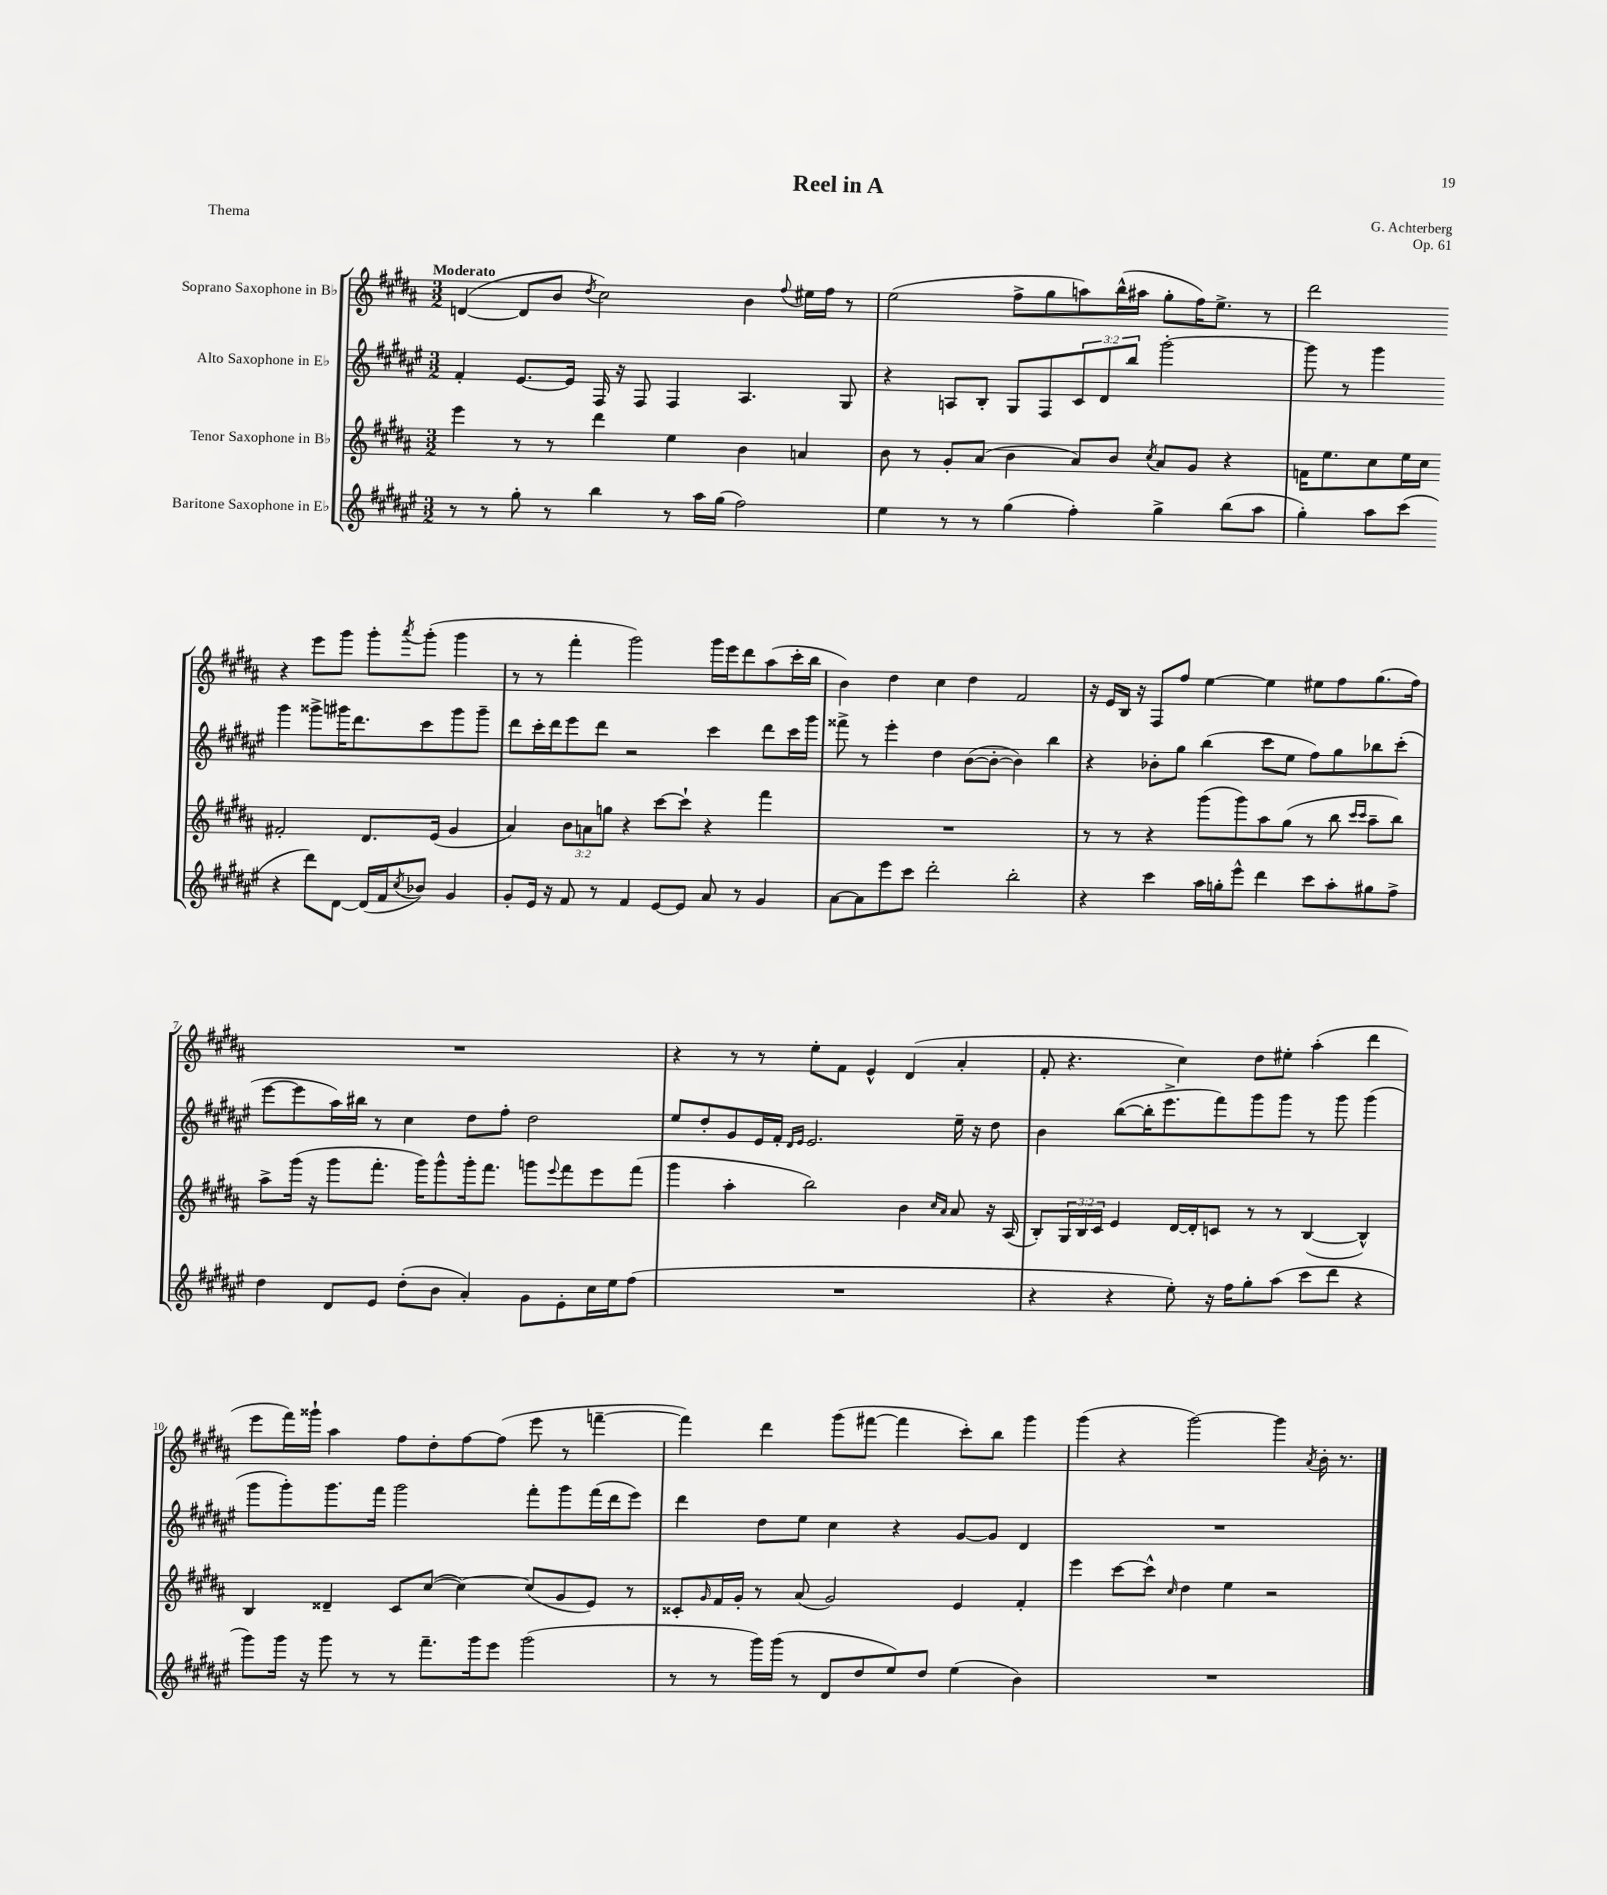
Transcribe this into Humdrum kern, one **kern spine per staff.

**kern	**kern	**kern	**kern
*staff4	*staff3	*staff2	*staff1
*clefG2	*clefG2	*clefG2	*clefG2
*k[f#c#g#d#a#e#]	*k[f#c#g#d#a#]	*k[f#c#g#d#a#e#]	*k[f#c#g#d#a#]
*M3/2	*M3/2	*M3/2	*M3/2
8r	4eee\	4f#'/	([4d/
8r	.	.	.
8gg#'\	8r	[8.e#/L	8d/]L
8r	8r	.	8b/J
.	.	16e#/]Jk	.
.	.	.	8qdd#/
4bb\	4ddd#\	16F#/	2cc#\)
.	.	16r	.
.	.	8F#/	.
8r	4ee\	4F#/	.
16aa#\LL	.	.	.
(16gg#\JJ	.	.	.
2ff#\)	4b\	4.A#/	4b\
.	.	.	8qqff#/
.	4a/	.	16ee#\LL
.	.	.	16ff#\JJ
.	.	8G#/	8r
=	=	=	=
4ee#\	8b\	4r	(2ee\
.	8r	.	.
8r	8g#'/L	8A/L	.
8r	(8a#/J	8B'/J	.
(4gg#\	4b\	8G#/L	8ff#^\L
.	.	8F#/	8gg#\
4ff#'\)	8a#/L)	12c#/	8aa\)
.	.	12d#/	.
.	8b/J	.	(16bb^^\L
.	.	12bb/J	.
.	.	.	16aa#\JJ
.	8qcc#/	.	.
4gg#^\	8a#/L	[2ggg#'\	8gg#'\L
.	8g#/J	.	16ff#\K)
.	.	.	8.ee^\J
(8bb\L	4r	.	.
8aa#\J	.	.	8r
=	=	=	=
4gg#'\)	16f\LK	8ggg#\]	2ddd#\
.	8.ee\	.	.
.	.	8r	.
8aa#\L	8cc#\	4ggg#\	.
(8ccc#\J	16ee\L	.	.
.	16cc#\JJ	.	.
4r	2f#'/	4ggg#\	4r
8ddd#\L)	.	8ggg##^\L	8eee\L
[8d#\J	.	16ggg#\K	8ggg#\J
.	.	8.ddd#\	.
(16d#/]LL	8.d#/L	.	8ggg#'\L
16f#/J	.	.	.
8qcc#/	.	.	8qaaa#/
8b-/J)	.	8ccc#\	(8ggg#'\J
.	(16e/Jk	.	.
4g#/	4g#/	8ggg#\	4ggg#\
.	.	8ggg#~\J	.
=	=	=	=
8g#'/L	4a#/)	8ddd#\L	8r
16e#/Jk	.	16ccc#'\L	8r
16r	.	16ddd#\J	.
8f#/	12b\L	8eee#\	4fff#'\
.	12a\	.	.
8r	.	8ddd#\J	.
.	12gg\J	.	.
4f#/	4r	2r	2ggg#\)
[8e#/L	[8ccc#\L	.	.
8e#/]J	8ccc#`\]J	.	.
8a#/	4r	4ccc#\	16ggg#\LL
.	.	.	16eee\J
8r	.	.	8ddd#\
4g#/	4fff#\	8ddd#\L	(8aa#\
.	.	16ccc#\L	16ccc#'\L
.	.	16ggg#\JJ	16bb\JJ
=	=	=	=
[8a#\L	1.r	8fff##^\	4b\)
8a#\]	.	8r	.
8eee#\	.	4eee#'\	4dd#\
8ccc#\J	.	.	.
2ddd#'\	.	4dd#\	4cc#\
.	.	([8b\L	4dd#\
.	.	8b'\_J	.
2bb'\	.	4b\])	2f#/
.	.	4bb\	.
=	=	=	=
4r	8r	4r	16r
.	.	.	16e/LL
.	8r	.	16B/JJ
.	.	.	16r
4ccc#\	4r	8b-'\L	8F#/L
.	.	8gg#\J	8ff#/J
16aa#\LL	(8ggg#\L	(4bb\	[4ee\
16gg'\J	.	.	.
8eee#^^\J	8ggg#\)	.	.
4ddd#\	8aa#\	8ccc#\L	4ee\]
.	(8gg#\J	8ee#\J	.
8ccc#\L	8r	8ff#\L)	8ee#\L
8aa#'\	8bb\	8gg#\	8ff#\
.	16qqccc#/LL	.	.
.	16qqccc#/JJ	.	.
8gg#\	8aa#~\L	8bb-\	(8.gg#\
8ff#^\J	8bb\J)	(8ccc#'\J	.
.	.	.	16ff#\Jk)
=	=	=	=
4dd#\	8aa#^\L	[8eee#\L	1.r
.	(16ggg#\Jk	8eee#\]	.
.	16r	.	.
8d#/L	8ggg#\L	16aa#\L)	.
.	.	16bb#\JJ	.
8e#/J	8.fff#'\J	8r	.
(8dd#'\L	.	4cc#\	.
.	16ggg#\LK)	.	.
8b\J	8ggg#^^\	.	.
4a#'/)	16ggg#'\k	8dd#\L	.
.	8.fff#\J	.	.
.	.	8ff#'\J	.
8g#\L	8ggg\L	2dd#\	.
.	8qqeee/	.	.
8e#'\	8fff#\	.	.
16cc#\L	8eee\	.	.
16ee#\J	.	.	.
(8ff#\J	(8fff#\J	.	.
=	=	=	=
1.r	4ggg#\	8ee#/L	4r
.	.	8dd#'/	.
.	4aa#'\	8g#/	8r
.	.	16e#/L	8r
.	.	16f#'/JJ	.
.	.	16qqd#/LL	.
.	.	16qqe#/JJ	.
.	2bb\)	2.e#/	8ee'\L
.	.	.	8f#\J
.	.	.	4e^^/
.	4b\	.	(4d#/
.	16qqcc#/LL	.	.
.	16qqa#/JJ	.	.
.	8a#/	16ee#~\	4a#'/
.	.	16r	.
.	16r	8dd#\	.
.	(16A#/	.	.
=	=	=	=
4r	8B'/L)	4b\	8f#'/
.	24G#/L	.	4.r
.	24B/	.	.
.	24c#/JJ	.	.
4r	4e/	([8bb\L	.
.	.	16bb'\]K	.
.	.	8.eee#^\	.
8ee#'\)	[16d#/LL	.	4cc#\)
.	16d#'/]J	.	.
16r	8c/J	8fff#\)	.
16ff#\LK	.	.	.
8gg#'\	8r	8ggg#\	8dd#\L
(8aa#\J	8r	8ggg#\J	8ee#'\J
8ccc#\L	([4B/	8r	(4aa#'\
8ddd#\J	.	8ggg#\	.
4r	4B^^/])	(4ggg#\	4ddd#\
=	=	=	=
8ggg#\L)	4B/	8ggg#\L	8eee\L
16ggg#\Jk	.	8ggg#'\)	16fff#\L)
16r	.	.	16ggg##`\JJ
8ggg#\	4d##~/	8.ggg#\	4aa#\
8r	.	.	.
.	.	16fff#\Jk	.
8r	8c#/L	2ggg#\	8ff#\L
8.fff#~\L	([8cc#/J	.	8dd#'\
.	4cc#\_)	.	[8ff#\
16ggg#\k	.	.	.
8eee#\J	.	.	(8ff#\]J
(2ggg#\	(8cc#/]L	8fff#'\L	8eee\
.	8g#/	8ggg#\	8r
.	8e/J)	(16fff#\L	[4fff~\
.	.	16ddd#\J	.
.	8r	8eee#\J)	.
=	=	=	=
8r	8c##'/L	4ddd#\	4fff\])
.	16qqg#/	.	.
8r	16f#/L	.	.
.	16g#'/JJ	.	.
16ggg#\LL)	8r	8dd#\L	4ddd#\
(16ggg#\JJ	.	.	.
8r	(8a#/	8ee#\J	.
8d#/L	2g#/)	4cc#\	(8ggg#\L
8dd#/	.	.	[8fff#\J
8ee#/)	.	4r	4fff#\]
8dd#/J	.	.	.
(4ee#\	4e/	[8g#/L	8ccc#'\L)
.	.	8g#/]J	8bb\J
4b\)	4f#'/	4d#/	4ggg#\
=	=	=	=
1.r	4eee\	1.r	(4ggg#\
.	[8ccc#\L	.	4r
.	8ccc#^^\]J	.	.
.	16qqcc#/	.	.
.	4dd#\	.	[2ggg#\)
.	4ee\	.	.
.	2r	.	4ggg#\]
.	.	.	8qa#/
.	.	.	16b'\
.	.	.	8.r
==	==	==	==
*-	*-	*-	*-
